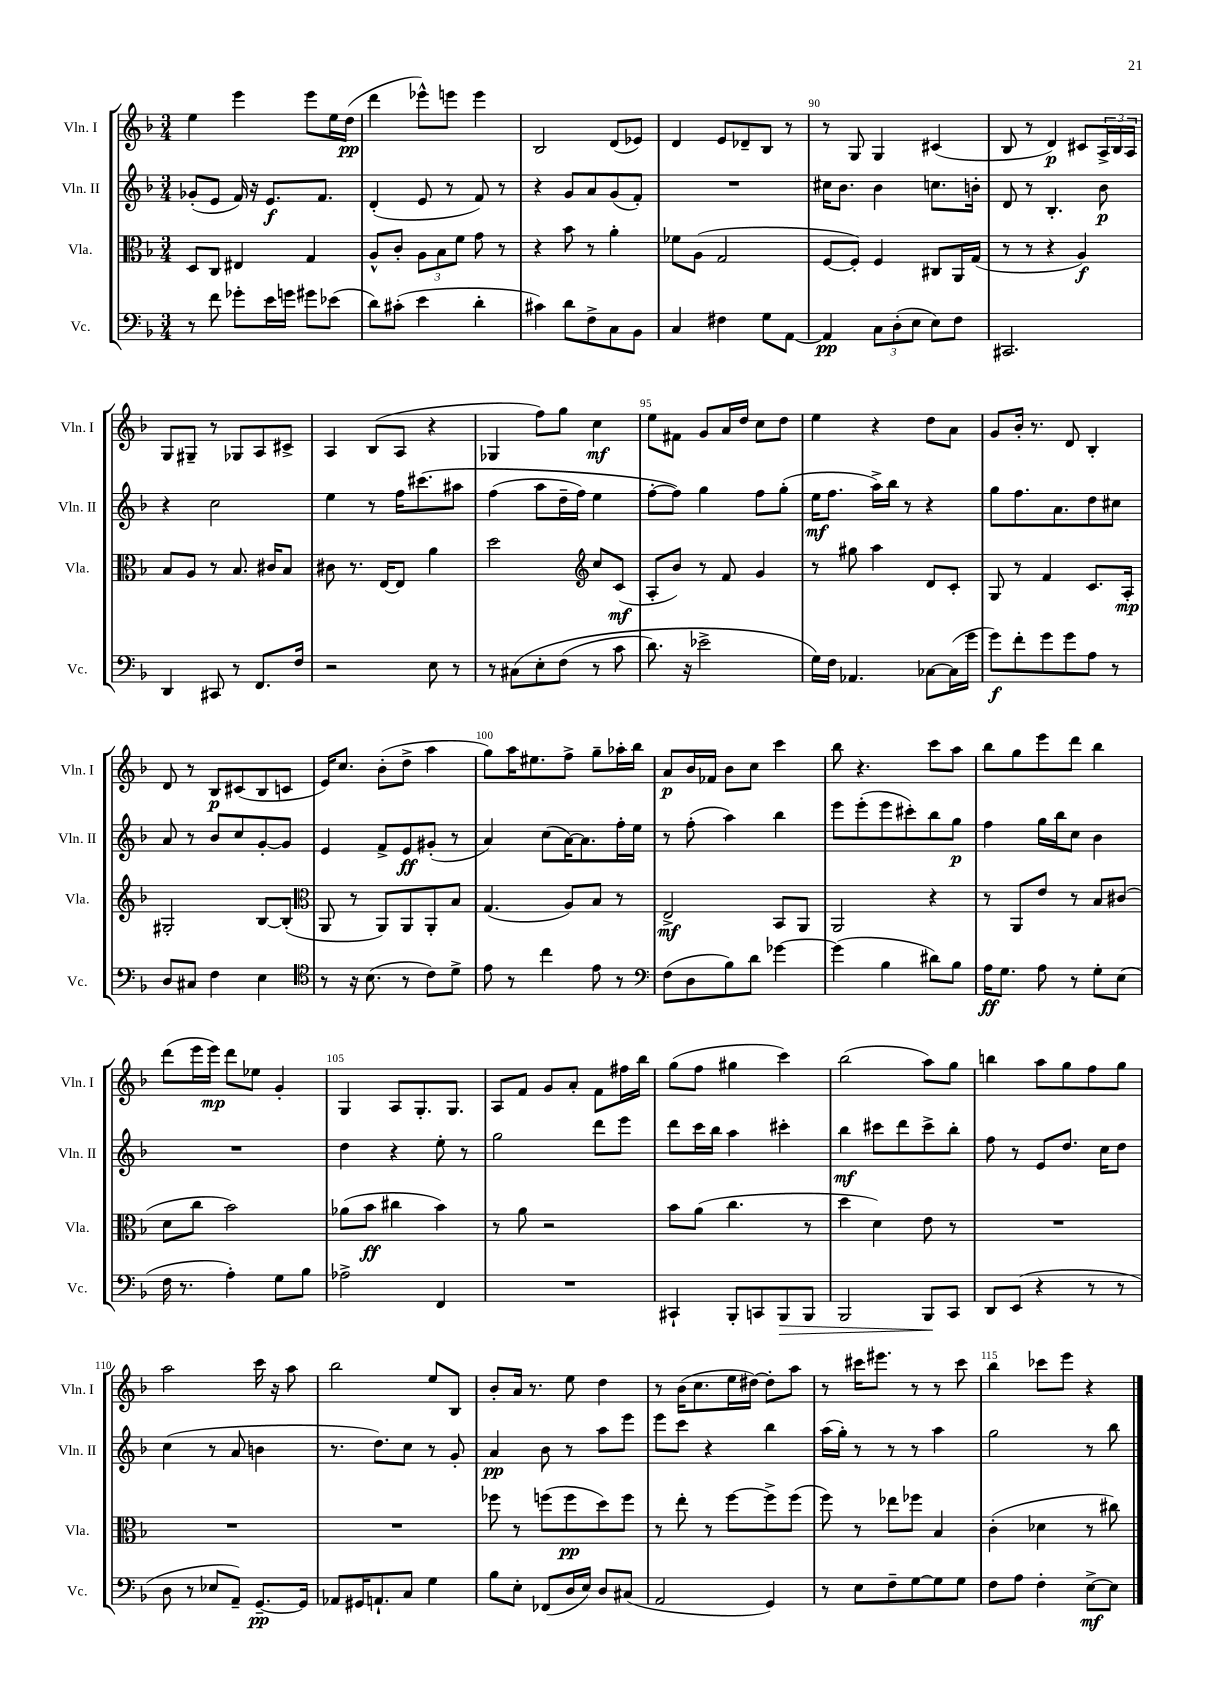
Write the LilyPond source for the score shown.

<<
\new StaffGroup <<
\new Staff = "s0" \with { instrumentName = "Vln. I" shortInstrumentName = "Vln. I" } {
    \clef treble \key f \major \numericTimeSignature \time 3/4
    e''4 e'''4 e'''8 e''16 d''16\pp( |
    d'''4 ees'''8-^) e'''8 e'''4 |
    bes2 d'8( ees'8) |
    d'4 e'8 des'8-- bes8 r8 |
    r8 g8 g4 cis'4( |
    bes8 r8 d'4\p) cis'8 \tuplet 3/2 { a16-> bes16 a16 } |
    g8 gis8-- r8 ges8 a8 cis'8-> |
    a4 bes8( a8 r4 |
    ges4 f''8) g''8 c''4\mf |
    e''8 fis'8 g'8 a'16 d''16 c''8 d''8 |
    e''4 r4 d''8 a'8 |
    g'8 bes'16-. r8. d'8 bes4-. |
    d'8 r8 bes8\p cis'8( bes8 c'8 |
    e'16) c''8. bes'8-.( d''8-> a''4 |
    g''8) a''16 eis''8. f''8-> g''8-- aes''16-. bes''16 |
    a'8\p bes'16 fes'16 bes'8 c''8 c'''4 |
    bes''8 r4. c'''8 a''8 |
    bes''8 g''8 e'''8 d'''8 bes''4 |
    d'''8( e'''16 e'''16\mp) d'''8 ees''8 g'4-. |
    g4 a8 g8.-. g8. |
    a8 f'8 g'8 a'8-. f'8 fis''16 bes''16 |
    g''8( f''8 gis''4 c'''4) |
    bes''2( a''8) g''8 |
    b''4 a''8 g''8 f''8 g''8 |
    a''2 c'''16 r16 a''8 |
    bes''2 e''8 bes8 |
    bes'8-. a'16 r8. e''8 d''4 |
    r8 bes'16( c''8. e''16 dis''16~) dis''8-. a''8 |
    r8 cis'''16 eis'''8. r8 r8 cis'''8 |
    bes''4 ces'''8 e'''8 r4 \bar "|." |
}
\new Staff = "s1" \with { instrumentName = "Vln. II" shortInstrumentName = "Vln. II" } {
    \clef treble \key f \major \numericTimeSignature \time 3/4
    ges'8-.( e'8 f'16) r16 e'8.\f f'8. |
    d'4-.( e'8 r8 f'8) r8 |
    r4 g'8 a'8 g'8( f'8-.) |
    R2. |
    cis''16 bes'8. bes'4 c''8. b'16-. |
    d'8 r8 bes4.-. bes'8\p |
    r4 c''2 |
    e''4 r8 f''16 cis'''8.\( ais''8 |
    f''4( a''8 d''16-- f''16) e''4 |
    f''8~-. f''8\) g''4 f''8 g''8-.( |
    e''16\mf f''8. a''16->) bes''16 r8 r4 |
    g''8 f''8. a'8. d''8 cis''8 |
    a'8 r8 bes'8 c''8 g'8~-. g'8 |
    e'4 f'8-> e'8\ff gis'8-.( r8 |
    a'4) c''8( a'16~) a'8. f''16-. e''16 |
    r8 f''8-.( a''4) bes''4 |
    e'''8 e'''8-.( e'''8 cis'''8-.) bes''8 g''8\p |
    f''4 g''16 bes''16 c''8 bes'4 |
    R2. |
    d''4 r4 e''8-. r8 |
    g''2 d'''8 e'''8 |
    d'''8 c'''16 bes''16 a''4 cis'''4-. |
    bes''4\mf cis'''8 d'''8 cis'''8-> bes''8-. |
    f''8 r8 e'8 d''8. c''16 d''8 |
    c''4( r8 a'8 b'4 |
    r8. d''8.) c''8 r8 g'8-. |
    a'4\pp bes'8 r8 a''8 e'''8 |
    e'''8 c'''8 r4 bes''4 |
    a''16( g''16-.) r8 r8 r8 a''4 |
    g''2 r8 bes''8 \bar "|." |
}
\new Staff = "s2" \with { instrumentName = "Vla." shortInstrumentName = "Vla." } {
    \clef alto \key f \major \numericTimeSignature \time 3/4
    d8 c8 eis4 g4 |
    a8-^ c'8-. \tuplet 3/2 { a8 bes8 f'8 } g'8 r8 |
    r4 bes'8 r8 a'4-. |
    fes'8 a8( g2 |
    f8~ f8-.) f4 cis8 a,16 g16( |
    r8 r8 r4 a4\f) |
    bes8 a8 r8 bes8. cis'16 bes8 |
    cis'8 r8. e16~ e8 a'4 |
    d''2 \clef treble c''8 c'8\mf( |
    a8-. bes'8) r8 f'8 g'4 |
    r8 gis''8 a''4 d'8 c'8-. |
    g8 r8 f'4 c'8. a16-.\mp |
    gis2-. bes8~ bes8-.( |
    \clef alto a,8 r8 a,8) a,8 a,8-. bes8 |
    g4.( a8) bes8 r8 |
    e2->\mf bes,8 a,8 |
    a,2 r4 |
    r8 a,8 e'8 r8 bes8 cis'8( |
    d'8 c''8 bes'2) |
    aes'8( bes'8\ff cis''4 bes'4) |
    r8 a'8 r2 |
    bes'8 a'8( c''4. r8 |
    d''4 d'4) e'8 r8 |
    R2. |
    R2. |
    R2. |
    fes''8 r8 f''8( f''8\pp d''8) f''8 |
    r8 e''8-. r8 f''8~ f''8-> f''8( |
    f''8) r8 ees''8 fes''8 bes4 |
    c'4-.( des'4 r8 cis''8) \bar "|." |
}
\new Staff = "s3" \with { instrumentName = "Vc." shortInstrumentName = "Vc." } {
    \clef bass \key f \major \numericTimeSignature \time 3/4
    r8 f'8 ges'8-. e'16 g'16 gis'8 ees'8( |
    d'8) cis'8-.( e'4 d'4-. |
    cis'4) d'8 f8-> c8 bes,8 |
    c4 fis4 g8 a,8~ |
    a,4\pp \tuplet 3/2 { c8 d8-.( e8 } e8) f8 |
    cis,2. |
    d,4 cis,8 r8 f,8. f16 |
    r2 e8 r8 |
    r8 cis8\( e8-. f8( r8 c'8 |
    d'8.) r16 ees'2-> |
    g16\) f16 aes,4. ces8~ ces16( g'16 |
    g'8\f) f'8-. g'8 g'8 a8 r8 |
    d8 cis8 f4 e4 |
    \clef tenor r8 r16 bes8.( r8 c'8) d'8-> |
    e'8 r8 c''4 e'8 r8 |
    \clef bass f8( d8 bes8) d'8 ges'4~ |
    ges'4( bes4 dis'8) bes8 |
    a16\ff g8. a8 r8 g8-. e8( |
    f16 r8. a4-.) g8 bes8 |
    aes2-> f,4 |
    R2. |
    cis,4-! bes,,8-. c,8 bes,,8\> bes,,8 |
    bes,,2 bes,,8\! c,8 |
    d,8 e,8( r4 r8 r8 |
    d8 r8 ees8 a,8--) g,8.~--\pp g,16 |
    aes,8 gis,16 a,8.-! c8 g4 |
    bes8 e8-. fes,8( d16 e16) d8 cis8( |
    a,2 g,4) |
    r8 e8 f8-- g8~ g8 g8 |
    f8 a8 f4-. e8~->\mf e8 \bar "|." |
}
>>
>>
\layout { \context { \Score currentBarNumber = #86 \override BarNumber.break-visibility = ##(#f #t #t) barNumberVisibility = #(every-nth-bar-number-visible 5) } }
